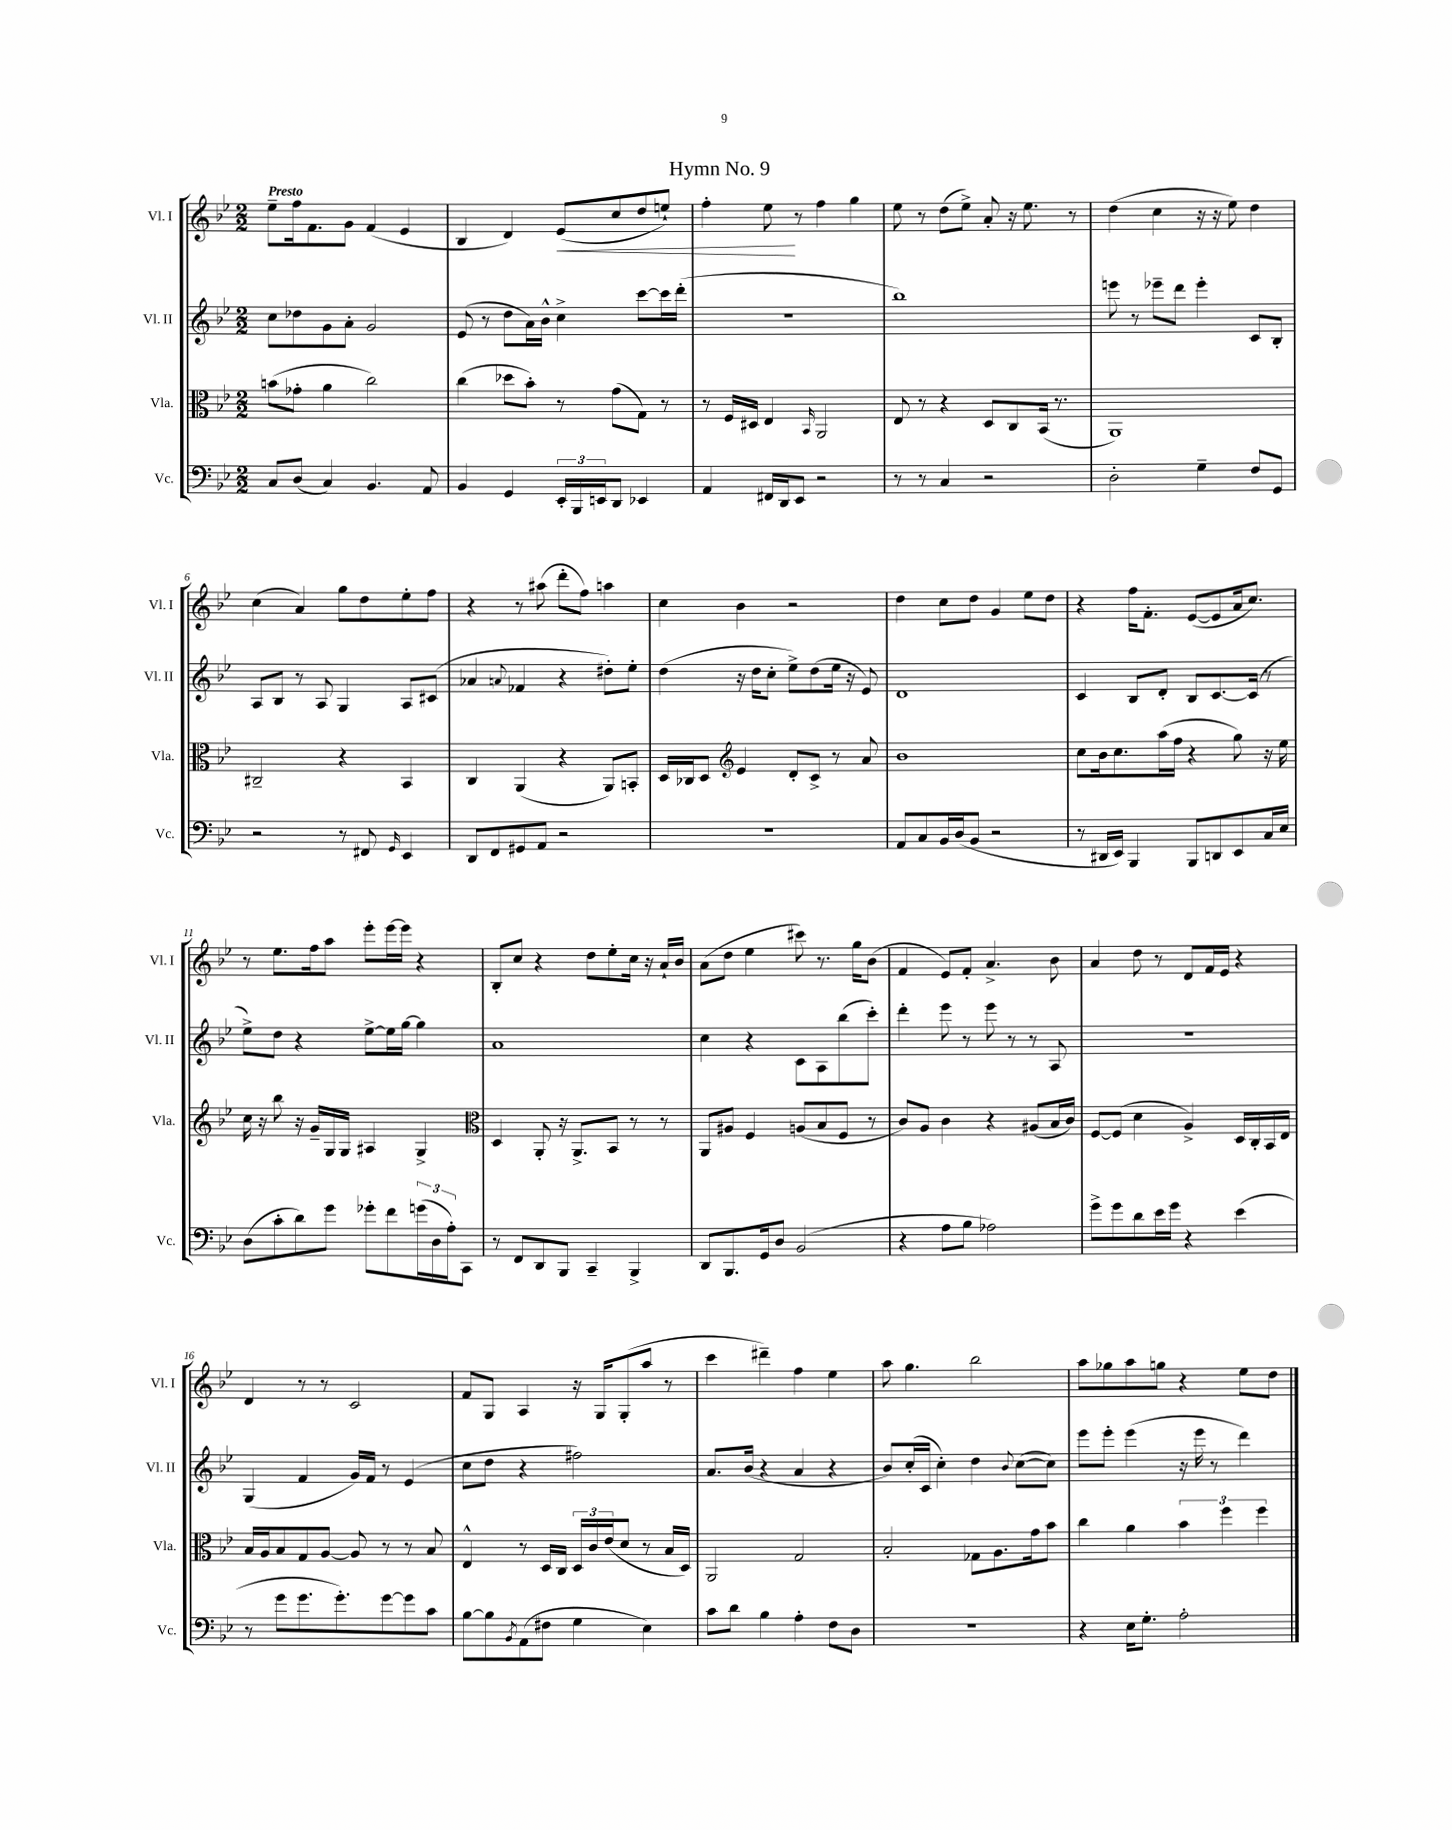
\header { title = "Hymn No. 9" }
<<
\new StaffGroup <<
\new Staff = "s0" \with { instrumentName = "Vl. I" shortInstrumentName = "Vl. I" } {
    \clef treble \key bes \major \numericTimeSignature \time 2/2 \tempo "Presto"
    ees''8-- f''16 f'8. g'8 f'4( ees'4 |
    bes4 d'4) ees'8\<( c''8 d''8 e''8-!) |
    f''4-. ees''8\! r8 f''4 g''4 |
    ees''8 r8 d''8( ees''8->) a'8-. r16 ees''8. r8 |
    d''4( c''4 r16 r16 ees''8) d''4 |
    c''4( a'4) g''8 d''8 ees''8-. f''8 |
    r4 r8 ais''8( d'''8-. f''8) a''4 |
    c''4 bes'4 r2 |
    d''4 c''8 d''8 g'4 ees''8 d''8 |
    r4 f''16 f'8.-. ees'8~( ees'8 a'16 c''8.) |
    r8 ees''8. f''16 a''8 ees'''8-. ees'''16~ ees'''16 r4 |
    bes8-. c''8 r4 d''8 ees''8-. c''16 r16 a'16-! bes'16 |
    a'8( d''8 ees''4 cis'''8) r8. g''16 bes'8( |
    f'4 ees'8) f'8-. a'4.-> bes'8 |
    a'4 d''8 r8 d'8 f'16 ees'16 r4 |
    d'4 r8 r8 c'2 |
    f'8 g8 a4 r16 g16 g8-.( a''8 r8 |
    c'''4 dis'''4--) f''4 ees''4 |
    a''8 g''4. bes''2 |
    a''8 ges''8 a''8 g''8 r4 ees''8 d''8 \bar "|." |
}
\new Staff = "s1" \with { instrumentName = "Vl. II" shortInstrumentName = "Vl. II" } {
    \clef treble \key bes \major \numericTimeSignature \time 2/2
    c''8 des''8 g'8 a'8-. g'2 |
    ees'8( r8 d''8 a'16) bes'16-^ c''4-> c'''8~ c'''16 d'''16-.( |
    R1 |
    bes''1) |
    e'''8 r8 ees'''8-- d'''8 ees'''4-. c'8 bes8-. |
    a8 bes8 r8 a8 g4 a8 cis'8( |
    aes'4 \appoggiatura { a'8 } fes'4 r4 dis''8-.) ees''8-. |
    d''4( r16 d''16 c''8-. ees''8->) d''8( ees''16 r16 ees'8) |
    d'1 |
    c'4 bes8 d'8-. bes8 c'8.~ c'16( r8 |
    ees''8->) d''8 r4 ees''8~-> ees''16 g''16~ g''4 |
    a'1 |
    c''4 r4 c'8 a8 bes''8( c'''8-.) |
    d'''4-. ees'''8 r8 ees'''8 r8 r8 a8 |
    R1 |
    g4( f'4 g'16) f'16 r8 ees'4( |
    c''8 d''8 r4 fis''2) |
    a'8. bes'16( r4 a'4 r4 |
    bes'8) c''16-.( c'16 c''4-.) d''4 \appoggiatura { bes'8 } c''8~( c''8) |
    ees'''8 ees'''8-. ees'''4( r16 ees'''16 r8 d'''4) \bar "|." |
}
\new Staff = "s2" \with { instrumentName = "Vla." shortInstrumentName = "Vla." } {
    \clef alto \key bes \major \numericTimeSignature \time 2/2
    b'8( ges'8-. a'4 c''2) |
    c''4( des''8 bes'8-.) r8 g'8( g8) r8 |
    r8 f16 dis16 ees4 \grace { bes,16 } a,2 |
    ees8 r8 r4 d8 c8 bes,16( r8. |
    a,1) |
    cis2-- r4 bes,4 |
    c4 a,4( r4 a,8) b,8-. |
    d16 ces16 d8 \clef treble ees'4 d'8-. c'8-> r8 a'8 |
    bes'1 |
    c''8 bes'16 c''8. a''16( f''16 r4 g''8) r16 ees''16 |
    c''16 r16 bes''8 r16 g'16-- g16 g16 ais4 g4-> |
    \clef alto d4 a,8-. r16 a,8.-> bes,8 r8 r8 |
    a,8 ais8 f4 a8( bes8 f8 r8 |
    c'8) a8 c'4 r4 ais8( bes16 c'16) |
    f8~ f8( d'4 a4->) d16 c16-. bes,16 ees16 |
    bes16 a16 bes8 g8 a8~ a8 r8 r8 bes8 |
    ees4-^ r8 d16 c16 \tuplet 3/2 { d16 c'16 ees'16( } d'8 r8 bes16 d16) |
    a,2 g2 |
    bes2-. ges8 a8. g'16 bes'8 |
    c''4 a'4 \tuplet 3/2 { bes'4 f''4 f''4 } \bar "|." |
}
\new Staff = "s3" \with { instrumentName = "Vc." shortInstrumentName = "Vc." } {
    \clef bass \key bes \major \numericTimeSignature \time 2/2
    c8 d8( c4) bes,4. a,8 |
    bes,4 g,4 \tuplet 3/2 { ees,16-. bes,,16 e,16 } d,8 ees,4 |
    a,4 fis,16 d,16 ees,8 r2 |
    r8 r8 c4 r2 |
    d2-. g4-- f8 g,8 |
    r2 r8 fis,8 \grace { g,16 } ees,4 |
    d,8 f,8 gis,8 a,8 r2 |
    R1 |
    a,8 c8 bes,16 d16( bes,8 r2 |
    r8 dis,16 ees,16) bes,,4 bes,,8 d,8 ees,8 c16 ees16 |
    d8( c'8-. d'8) g'8 ges'8-. f'8 \tuplet 3/2 { g'16( d16 a16-.) } c,8 |
    r8 f,8 d,8 bes,,8 c,4-- bes,,4-> |
    d,8 bes,,8. g,16 d8 bes,2( |
    r4 a8 bes8 aes2) |
    g'8-> g'8 d'8 ees'16 g'16 r4 ees'4( |
    r8 g'8 g'8. g'8.-.) g'8~ g'8 c'8 |
    bes8~ bes8 \acciaccatura { bes,8 } a,8( fis8 g4 ees4) |
    c'8 d'8 bes4 a4-. f8 d8 |
    R1 |
    r4 ees16 g8.-. a2-. \bar "|." |
}
>>
>>
